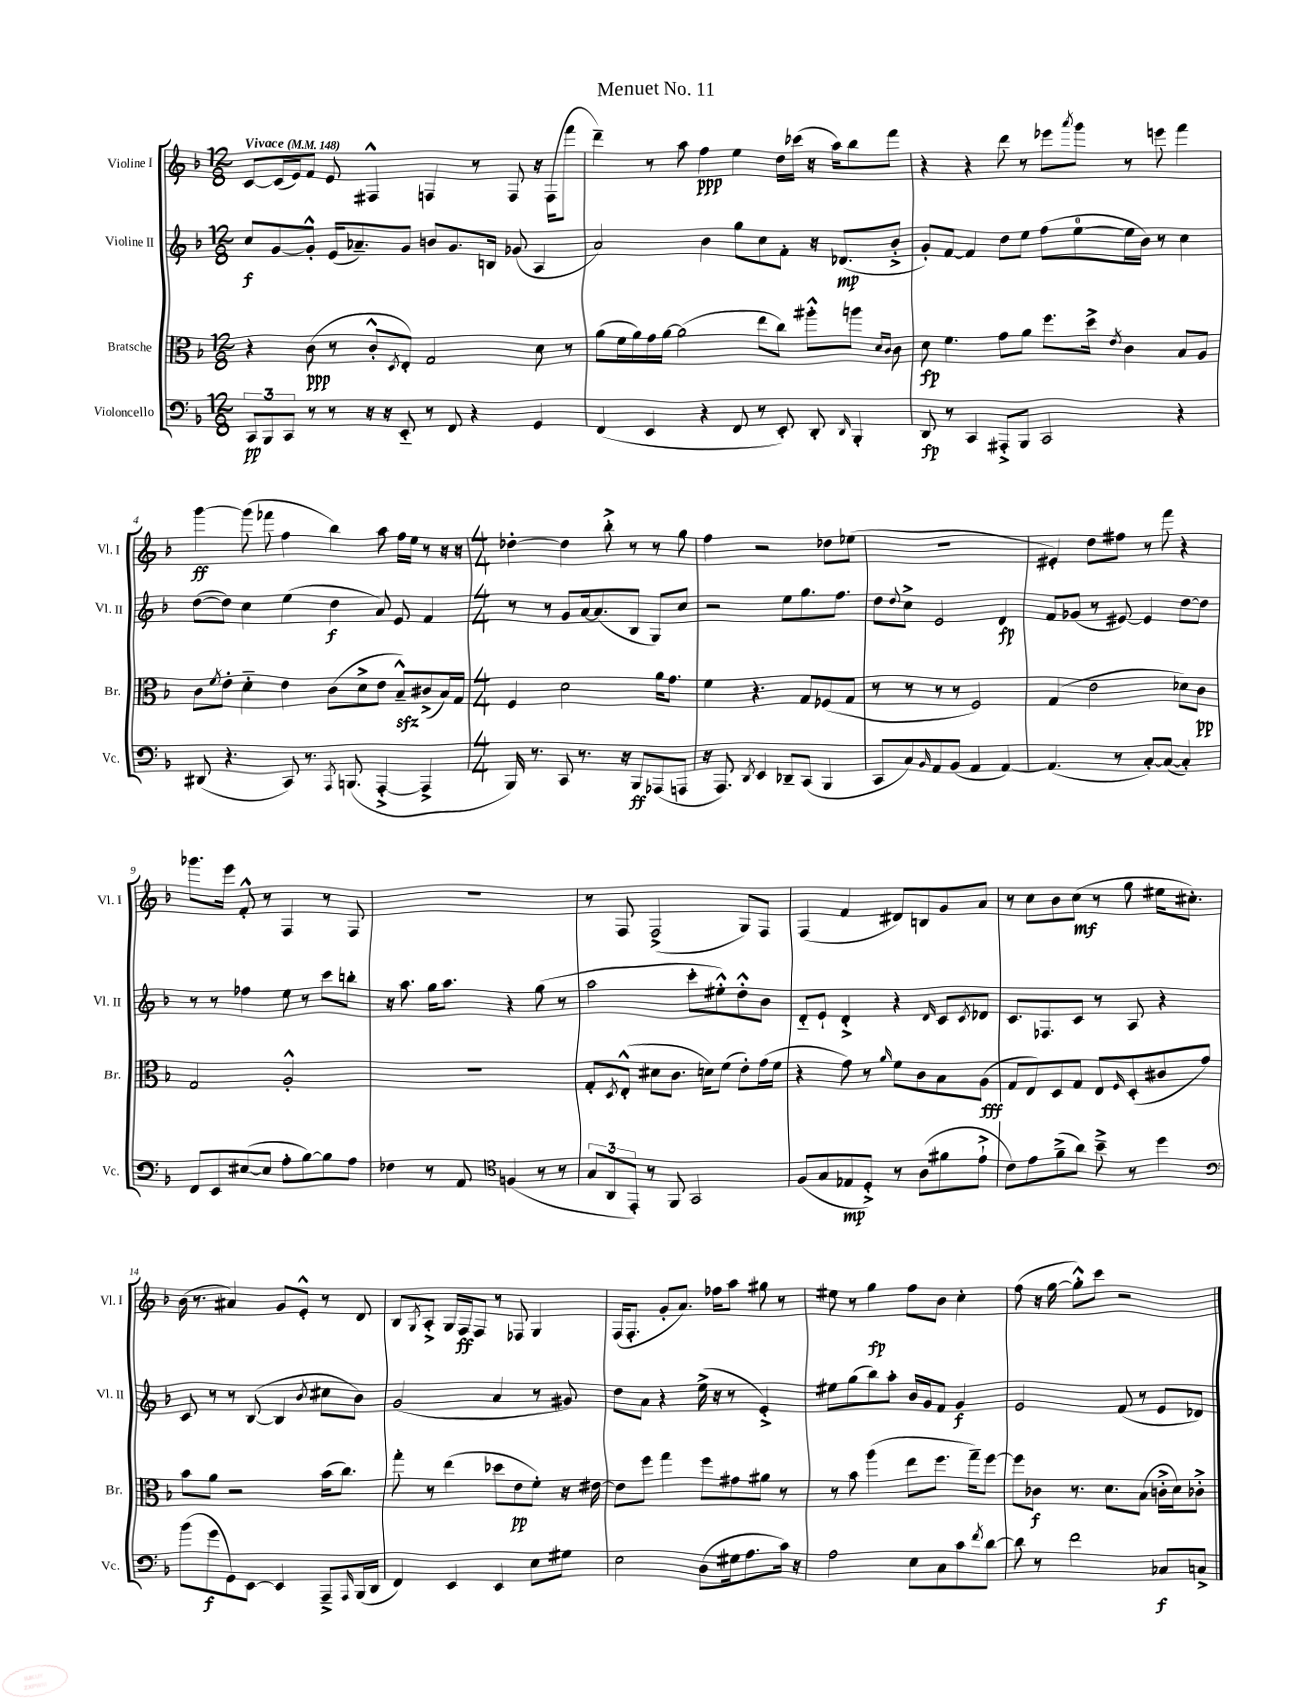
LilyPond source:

\header { title = "Menuet No. 11" }
<<
\new StaffGroup <<
\new Staff = "s0" \with { instrumentName = "Violine I" shortInstrumentName = "Vl. I" } {
    \clef treble \key f \major \numericTimeSignature \time 12/8 \tempo "Vivace" 4 = 148
    c'8~ c'16( e'16) f'8 e'8 fis4-^ f4 r8 f8 r16 f16( f'''8 |
    d'''4--) r8 a''8 f''4\ppp e''4 d''16 ces'''16( r16 a''16) bes''8 f'''8 |
    r4 r4 d'''8 r8 ees'''8 \acciaccatura { a'''8 } g'''8 r8 e'''8 f'''4 |
    g'''4~\ff g'''8( fes'''8 f''4 bes''4) a''8 f''16 e''16 r8 r16 r16 |
    \numericTimeSignature \time 4/4 des''4~-. des''4 bes''8-.-> r8 r8 g''8 |
    f''4 r2 des''8 ees''8( |
    R1 |
    eis'4-.) d''8 fis''8 r8 f'''8 r4 |
    ges'''8. e'''16 f'8-.-^ r8 f4 r8 f8 |
    R1 |
    r8 f8 f2->( g8) f8 |
    f4( f'4 dis'8) b8 g'8 a'8 |
    r8 c''8 bes'8 c''8\mf( r8 g''8 eis''16 cis''8.-.) |
    bes'16( r8. ais'4) g'8 e'8-.-^ r8 d'8 |
    bes8 \acciaccatura { g8 } a8-.-> g16 f16\ff f8 r8 fes8 g4 |
    f16( f8.-. g'8-. a'8.) fes''16 a''8 gis''8 r8 |
    eis''8 r8 g''4\fp f''8 bes'8 c''4-. |
    f''8( r16 g''16~ g''8-.-^) c'''8 r2 \bar "|." |
}
\new Staff = "s1" \with { instrumentName = "Violine II" shortInstrumentName = "Vl. II" } {
    \clef treble \key f \major \numericTimeSignature \time 12/8
    c''8\f g'8~ g'8-.-^ e'16( aes'8.--) g'8 b'8 g'8. b16 ges'8( a4 |
    a'2) bes'4 g''8 c''8 f'8-. r16 des'8.\mp( bes'8-.-> |
    g'8-.) f'8~ f'4 d''8 e''8 f''8( e''8-0~ e''16 bes'16) r8 c''4 |
    d''8~( d''8) c''4 e''4( d''4\f a'8) e'8 f'4 |
    \numericTimeSignature \time 4/4 r8 r8 g'8 a'16~ a'8.( bes8 g8) c''8 |
    r2 e''8 g''8. f''8. |
    d''8 \appoggiatura { d''8 } c''8-> e'2 d'4\fp |
    f'8 ges'8( r8 eis'8~) eis'4 d''8~ d''8 |
    r8 r8 fes''4 e''8 r8 c'''8 b''8-. |
    r16 a''8. g''16 a''8. r4 g''8( r8 |
    a''2 c'''8-. eis''8-.-^) d''8-.-^ bes'8 |
    d'8-_ e'8-! d'4-.-> r4 \grace { d'16 } c'8 \acciaccatura { c'8 } des'8 |
    c'8. fes8. c'8 r8 a8 r4 |
    c'8 r8 r8 bes8~( bes4 \acciaccatura { bes'8 } cis''8 bes'8) |
    g'2( a'4 r8 gis'8) |
    d''8 a'8 r4 e''16->( r16 r8 e'4-.->) |
    eis''8 g''8( bes''8) a''8-. bes'16 g'16 f'8 g'4\f |
    e'2 f'8( r8 e'8 des'8) \bar "|." |
}
\new Staff = "s2" \with { instrumentName = "Bratsche" shortInstrumentName = "Br." } {
    \clef alto \key f \major \numericTimeSignature \time 12/8
    r4 c'8\ppp( r8 c'8-.-^ \acciaccatura { d8 } e8-.) g2 d'8 r8 |
    a'8( f'16 a'16) g'16 a'16~ a'2( e''8 c''8) ais''8-.-^ a''8 \grace { d'16 c'16 } c'8 |
    d'8\fp f'4. g'8 a'8 f''8. d''16-> \acciaccatura { e'8 } c'4 bes8 a8 |
    c'8 \acciaccatura { f'8 } e'8-. d'4-_ e'4 c'8( d'8-> e'8 bes8---^\sfz) cis'8->( bes16) g16 |
    \numericTimeSignature \time 4/4 f4 d'2 a'16 g'8. |
    f'4 r4. g8 fes8( g8 |
    r8 r8 r8 r8 f2) |
    g4( e'2 des'8) c'8\pp |
    g2 a2-.-^ |
    R1 |
    g8-. \acciaccatura { d8 } e8-.-^( dis'8 c'8. d'16) f'8( e'8-.) g'16( f'16 |
    r4 g'8) r8 \grace { a'16 } f'8 c'8 bes8 a8\fff( |
    g8 e8) d8 g8 e8 \grace { f16 } d8-.( cis'8 g'8) |
    bes'8 a'8 r2 bes'16( c''8.) |
    g''8-. r8 e''4( des''8 e'8\pp f'8-.) r16 eis'16~ |
    eis'8 f''8 g''4 f''8 gis'8 ais'8 r8 |
    r8 bes'8 a''4( e''8 f''8. g''16--) f''8~ |
    f''8 ces'8\f r8. d'8. bes8( c'16-.-> d'16) ces'8-.-> \bar "|." |
}
\new Staff = "s3" \with { instrumentName = "Violoncello" shortInstrumentName = "Vc." } {
    \clef bass \key f \major \numericTimeSignature \time 12/8
    \tuplet 3/2 { c,8\pp bes,,8 c,8 } r8 r8 r16 r16 e,8-_ r8 f,8 r4 g,4 |
    f,4( e,4 r4 f,8 r8 e,8-.) d,8-. \grace { d,16 } bes,,4-. |
    d,8\fp r8 c,4 ais,,8-.-> bes,,8 c,2 r4 |
    dis,8( r4. c,8) r8. \acciaccatura { a,,8 } b,,8.( a,,4~-.-> a,,4-> |
    \numericTimeSignature \time 4/4 bes,,16) r8. c,8 r8. r16 bes,,8\ff aes,,8( a,,8 |
    r16 a,,8.) \acciaccatura { d,8 } e,4 des,8-- c,8( bes,,4 |
    c,8 c8) \grace { bes,16 } a,8 bes,8( a,4 a,4~) |
    a,4.( r8 c8~-.) c8~( c4-.) |
    f,8 e,8 eis8~( eis8 a8-. bes8~) bes8 a8 |
    fes4 r8 a,8 \clef tenor f4( r8 r8 |
    \tuplet 3/2 { g8 a,8 e,8-.) } r8 f,8 g,2 |
    f8( g8 ees8\mp d8-.->) r8 a8( fis'8 e'8-!-> |
    c'8) e'8 f'8--->( a'8) bes'8---> r8 d''4 |
    \clef bass bes'8( g'8\f g,8) e,8~ e,4 a,,8---> \grace { a,,16 } bes,,16( d,16 |
    f,4) e,4 e,4 e8 gis8 |
    e2 d8( gis16 a8. c'16) r16 |
    a2 e8 c8 c'8 \acciaccatura { f'8 } d'8~ |
    d'8 r8 f'2 ces8\f c8-> \bar "|." |
}
>>
>>
